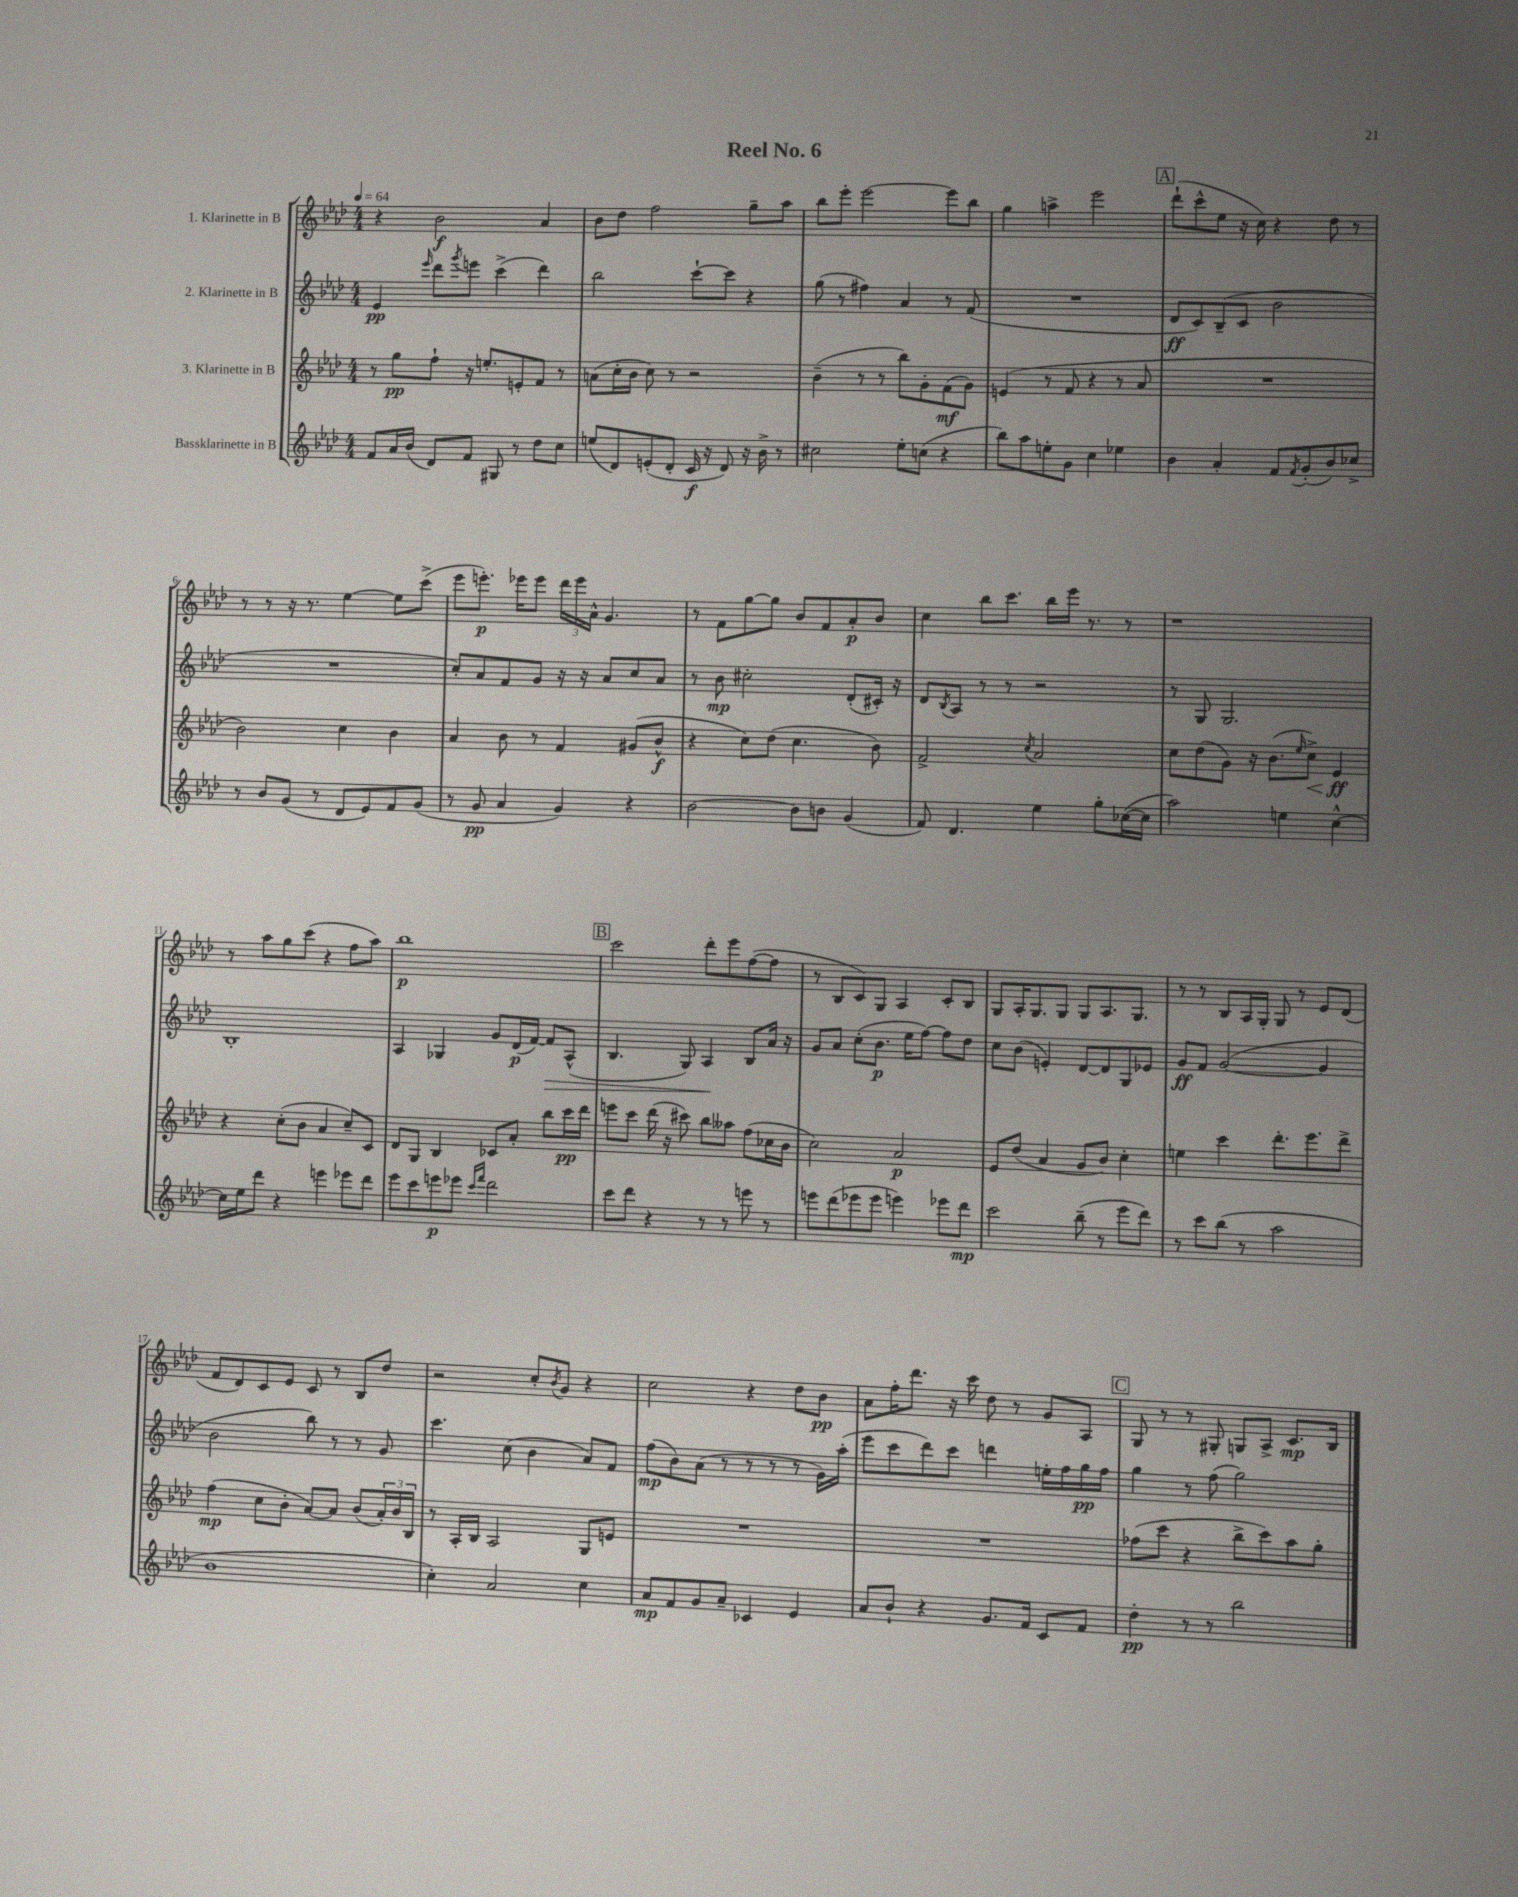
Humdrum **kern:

**kern	**kern	**kern	**kern
*staff4	*staff3	*staff2	*staff1
*clefG2	*clefG2	*clefG2	*clefG2
*k[b-e-a-d-]	*k[b-e-a-d-]	*k[b-e-a-d-]	*k[b-e-a-d-]
*M4/4	*M4/4	*M4/4	*M4/4
*MM64	*MM64	*MM64	*MM64
8f/L	8r	4e-/	4r
16a-/L	8gg\L	.	.
(16b-/JJ	.	.	.
.	.	16qqeee-/	.
8d-/L)	8ff`\J	8ddd-\L	2b-\
.	.	8qggg/	.
8f/J	16r	8eee\J	.
.	8.ee'/L	.	.
8G#/	.	(4ccc^\	.
8r	8e'/	.	.
8dd-\L	8f/J	4ddd-\)	4a-/
8cc\J	8r	.	.
=	=	=	=
(8ee/L	(8a\L	2bb-\	8b-\L
8d-/)	16cc'\L	.	8dd-\J
.	16b-\JJ	.	.
(8e'/	8cc\)	.	2ff\
8d-'/J	8r	.	.
16c/	2r	[8ccc`\L	.
16r	.	.	.
8d-/)	.	8ccc\]J	.
16r	.	4r	8gg~\L
16b-^\	.	.	.
8r	.	.	8aa-\J
=	=	=	=
2cc#\	(4b-~\	(8gg\	8bb-\L
.	.	8r	8eee-'\J
.	8r	4ff#\)	[2eee-\
.	8r	.	.
8ee-'\L	8bb-\L)	4a-/	.
(8cc\J	8g'\	.	.
4r	(8f\	8r	8eee-\]L
.	8g\J)	(8f/	8bb-\J
=	=	=	=
8bb-\L)	(4e/	1r	4gg\
8aa-\	.	.	.
8ee'\	8r	.	4aa^\
8g\J	8f/	.	.
4cc\	4r	.	2eee-\
4ee-\	8r	.	.
.	8a-/	.	.
=	=	=	=
4b-\	1r	8d-/L	(8ddd-`\L
.	.	8c/)	8ccc^^\
4a-'/	.	(8B-~/	8ee-\J
.	.	8c/J	16r
.	.	.	16cc\)
8f/L	.	2b-\	4r
8qf/	.	.	.
(8g'/	.	.	.
8b-/)	.	.	8dd-\
8cc-^/J	.	.	8r
=	=	=	=
8r	2b-\)	1r	8r
8b-/L	.	.	8r
(8g/J	.	.	16r
.	.	.	8.r
8r	.	.	.
8d-/L	4cc\	.	[4ee-\
8e-/)	.	.	.
8f/	4b-\	.	8ee-\]L
(8g/J	.	.	(8ccc^\J
=	=	=	=
8r	4a-/	8cc'/L)	8eee-\L
8g/	.	8a-/	8.eee'\J)
4a-/	8b-\	8f/	.
.	.	.	16eee-\LK
.	8r	8g/J	8eee-\J
4g/)	4f/	16r	24ddd-\LL
.	.	.	24eee-\
.	.	16r	.
.	.	.	24a-^^\JJ
.	.	8a-/L	4.g/
4r	(8g#/L	8cc/	.
.	8b-^^/J	8a-/J	.
=	=	=	=
[2b-\	4r	8r	8r
.	.	8b-\	8f\L
.	8cc\L)	2cc#'\	[8gg\
.	(8dd-\J	.	8gg\]J
8b-\]L	4.cc\	.	8b-/L
8b\J	.	.	8f/
(4g/	.	(8d-'/L	8a-'/
.	8b-\)	16c#'/Jk)	8b-/J
.	.	16r	.
=	=	=	=
8f/)	2f^/	8d-/L	4cc\
.	.	8qB-/	.
4.d-/	.	8A-/J	.
.	.	8r	8bb-\L
.	.	8r	8.ccc\J
.	8qcc/	.	.
4ee-\	2a-/	2r	.
.	.	.	16bb-\LL
.	.	.	16eee-\JJ
.	.	.	8.r
8gg'\L	.	.	.
([16cc-\L	.	.	8r
16cc-\]JJ	.	.	.
=	=	=	=
2aa-\)	8cc\L	8r	1r
.	(8dd-\	8G/	.
.	8g\J)	2.G/	.
.	16r	.	.
.	(8.b-\L	.	.
4ee\	.	.	.
.	16qqee-/	.	.
.	8cc^\J)	.	.
[4cc^^\	4e-/	.	.
=	=	=	=
16cc\]LL	4r	1B-'	8r
16ee-\J	.	.	.
8ddd-\J	.	.	8aa-\L
4r	(8cc'\L	.	8gg\
.	8b-\J	.	(8ccc\J
4eee\	4a-/	.	4r
8eee-\L	8cc~/L)	.	8ff\L
8ddd-\J	8c/J	.	8aa-\J)
=	=	=	=
8eee-\L	8d-/L	4A-/	1bb-
8ccc\	8G/J	.	.
8eee\	4B-/	4G-/	.
8eee-\J	.	.	.
16qqccc/LL	.	.	.
16qqfff/JJ	.	.	.
2ddd-\	8c-/L	8g/L	.
.	8a-'/J	(16d-/L	.
.	.	[16f/JJ)	.
.	8bb-\L	8f/]L	.
.	16ccc\L	(8A-^^/J	.
.	16ddd-\JJ	.	.
=	=	=	=
8ccc\L	8eee\L	4.B-/	2ccc\
8ddd-\J	8ccc\J	.	.
4r	(16ddd-\	.	.
.	16r	.	.
.	8ccc#\)	8G/)	.
8r	8bb-\L	4A-/	8ddd-'\L
8r	8aa--\J	.	8eee-\
8eee\	(8ff\L	8B-/L	([8ff\
8r	16cc-\L	16a-/Jk	8ff\]J
.	16b-\JJ	16r	.
=	=	=	=
8eee\L	2cc\)	8g/L	8r
(8ddd-\	.	8a-/J	8B-/L
8eee-\	.	(8cc'\L	8c/)
8eee-\J	.	8.b-\J	8G/J
4eee\)	2a-/	.	4A-/
.	.	16ee-\LK	.
.	.	[8ff\J)	.
8eee-\L	.	8ff\]L	8c'/L
8ddd-\J	.	8dd-\J	8B-/J
=	=	=	=
2ccc\	8e-/L	8cc\L	8G/L
.	(8dd-/J	(8b-\J	16A-'/K
.	.	.	8.G/
.	4a-/	4e'/)	.
.	.	.	8G/J
(8bb-~\	8g/L	[8d-/L	8G/L
8r	8b-/J)	8d-/]	8.A-/
8eee-\L	4cc'\	8G/	.
.	.	.	8.G/J
8ddd-\J)	.	8e-/J	.
=	=	=	=
8r	4ee\	8g/L	8r
8ccc\L	.	8f/J	8r
(8bb-\J	4ccc\	([2g/	8B-/L
8r	.	.	16A-/L
.	.	.	16G'/JJ
2aa-\	8.ddd-'\L	.	8G/
.	.	.	8r
.	8.eee-\	.	.
.	.	4g/]	8e-/L
.	8ddd-^\J	.	(8d-/J
=	=	=	=
1b-	(4ff\	2b-\	8f/L
.	.	.	8d-/)
.	8cc\L	.	8c/
.	8b-'\J	.	8e-/J
.	[8a-/L)	8bb-\)	8c/
.	8a-/]J	8r	8r
.	(8b-/L	8r	8B-/L
.	24a-'/L)	8g/	8dd-/J
.	24b-/	.	.
.	24B-/JJ	.	.
=	=	=	=
4cc'\)	8r	4.ccc\	2r
.	16A-'/LL	.	.
.	16B-/JJ	.	.
2a-/	2A-/	.	.
.	.	(8cc\	.
.	.	4b-\	8cc'/L
.	.	.	8qb-/
.	.	.	8g/J
4cc\	8G/L	8a-/L)	4r
.	8e/J	8f/J	.
=	=	=	=
8a-/L	1r	(8ff\L	2cc\
8f/	.	8b-\)	.
8g/	.	(8a-\J	.
8a-~/J	.	8r	.
4c-/	.	8r	4r
.	.	8r	.
4e-/	.	8r	8dd-\L
.	.	16g\LL)	8b-\J
.	.	(16aa-'\JJ	.
=	=	=	=
8a-/L	1r	8eee-\L	8a-\L
8b-`/J	.	8ccc\	16ff'\K
.	.	.	8.ddd-\J
4r	.	8ddd-\)	.
.	.	8ccc\J	16r
.	.	.	16ccc\
8.g/L	.	4ddd\	8dd-\
.	.	.	8r
16f/Jk	.	.	.
8c/L	.	16ee'\LL	8g/L
.	.	16ff\	.
8f/J	.	16gg\	8A-/J
.	.	16ff\JJ	.
=	=	=	=
4dd-'\	(8ff-\L	4gg\	8G/
.	8ccc\J	.	8r
8r	4r	8r	8r
8r	.	(8ff\	8G#'/
2bb-\	8bb-^\L	2gg\)	8G/L
.	8ccc\)	.	8A-^/J
.	8aa-\	.	8.c/L
.	8gg'\J	.	.
.	.	.	16B-/Jk
==	==	==	==
*-	*-	*-	*-
